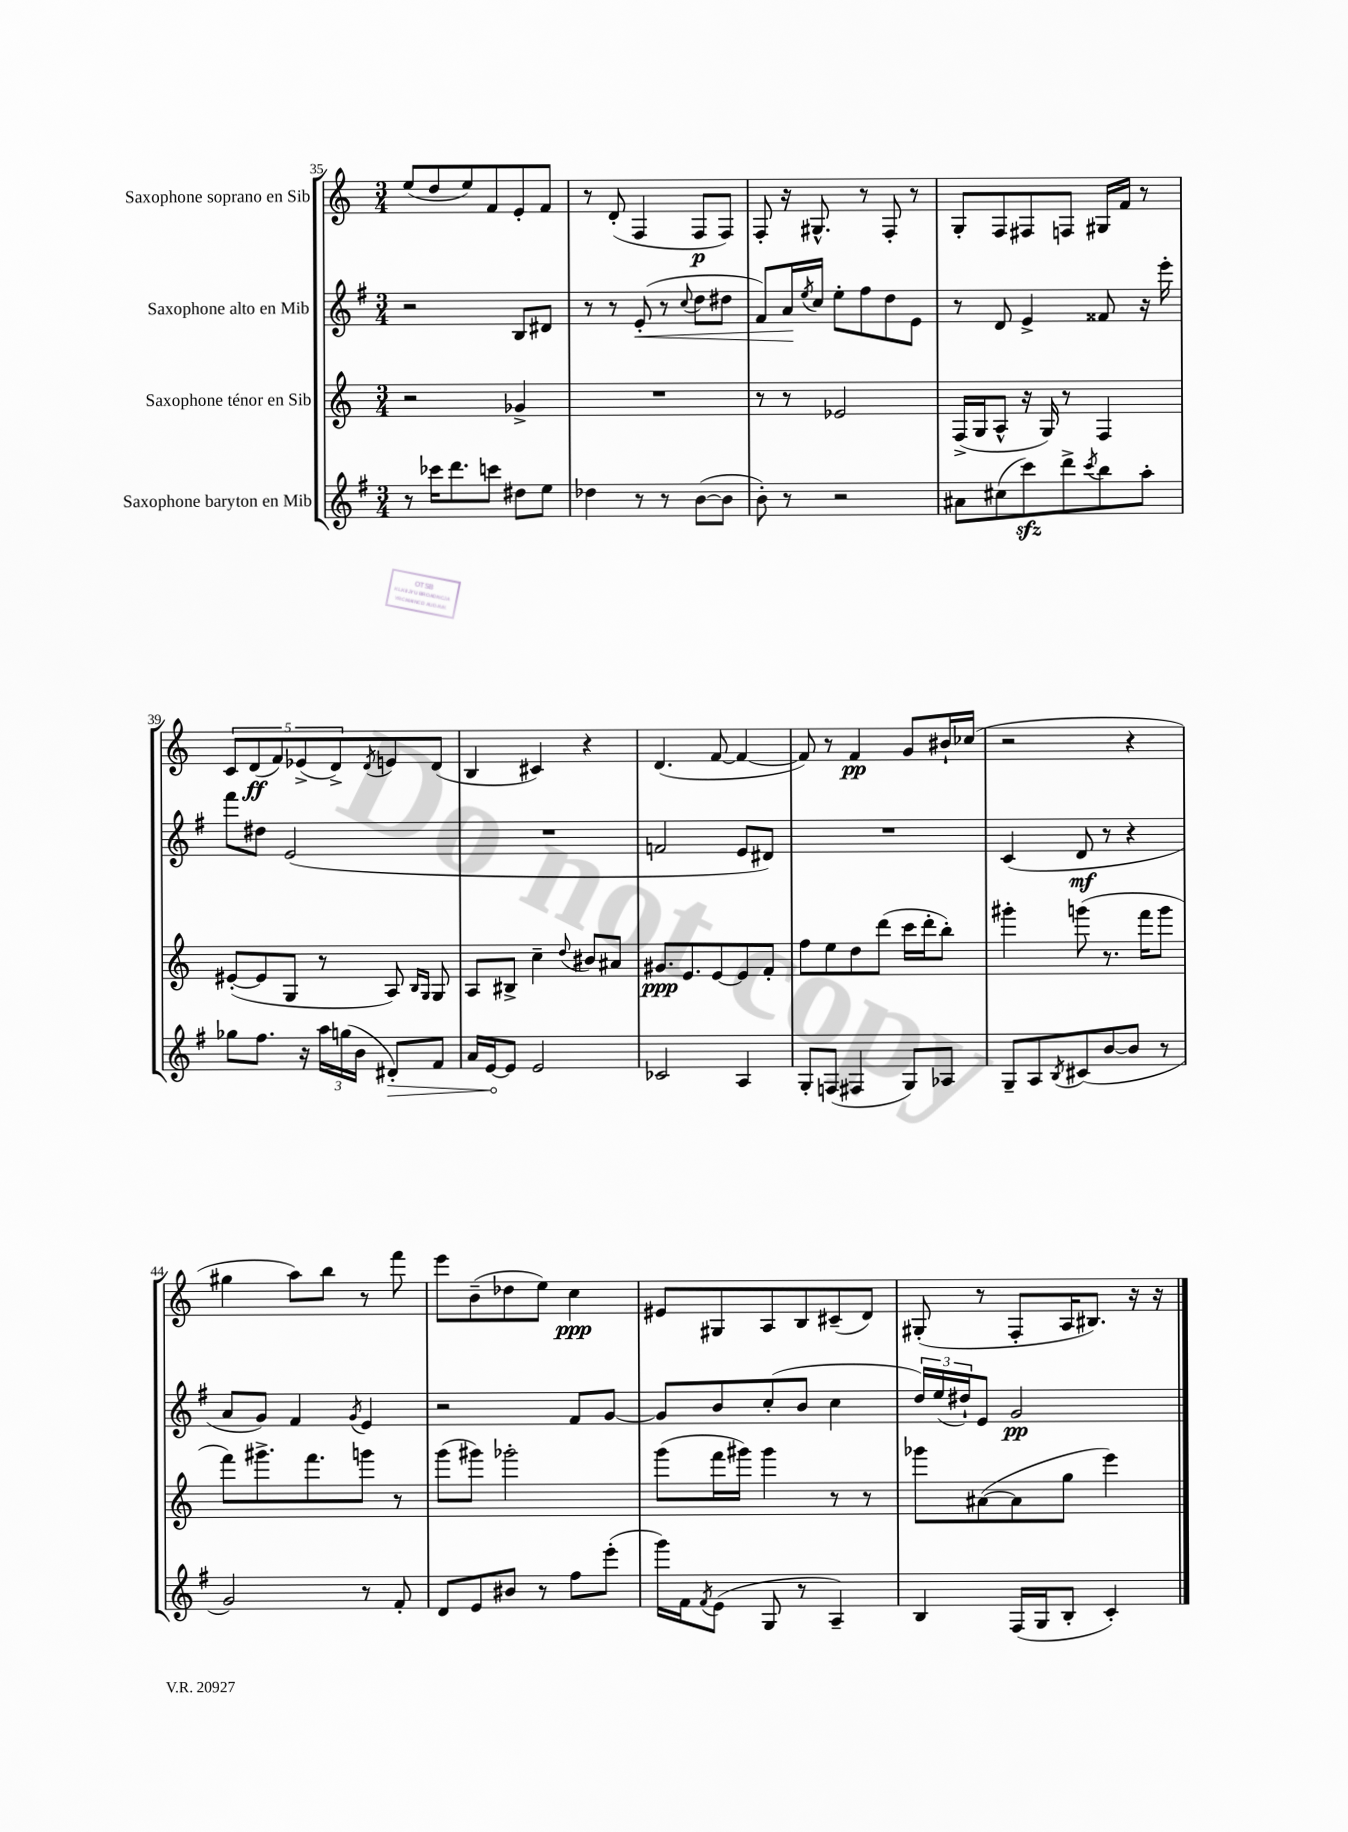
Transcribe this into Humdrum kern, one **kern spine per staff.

**kern	**kern	**kern	**kern
*staff4	*staff3	*staff2	*staff1
*clefG2	*clefG2	*clefG2	*clefG2
*k[f#]	*k[]	*k[f#]	*k[]
*M3/4	*M3/4	*M3/4	*M3/4
8r	2r	2r	(8ee
16ccc-	.	.	8dd
8.ddd	.	.	.
.	.	.	8ee)
8ccc	.	.	8f
8dd#	4g-^	8B	8e'
8ee	.	8d#	8f
=	=	=	=
4dd-	2.r	8r	8r
.	.	8r	(8d'
8r	.	(8e'	4F
8r	.	8r	.
.	.	8qqcc	.
([8b	.	8dd	8F
8b]	.	8dd#	8F)
=	=	=	=
8b')	8r	8f#)	8F'
8r	8r	16a	16r
.	.	8qee	.
.	.	16cc	8.G#^^
2r	2e-	8ee'	.
.	.	8ff#	8r
.	.	8dd	8F'
.	.	8e	8r
=	=	=	=
8a#	(16F^	8r	8G'
.	16G	.	.
(8cc#	8A^^	8d	8F
8ccc)	16r	4e^	8F#
.	16G)	.	.
8ddd^	8r	.	8F
8qccc	.	.	.
8bb	4F	8f##	16G#
.	.	.	16f
8aa'	.	16r	8r
.	.	16eee'	.
=	=	=	=
8gg-	([8e#'	8fff#	10c
.	.	.	(10d
8.ff#	8e#]	8dd#	.
.	.	.	10f)
.	8G	(2e	.
.	.	.	(10e-^
16r	.	.	.
24aa	8r	.	.
.	.	.	10d^)
(24gg	.	.	.
24b	.	.	.
.	.	.	8qd
8d#')	8A)	.	8e
.	16qqB	.	.
.	16qqG	.	.
8f#	8G	.	(8d
=	=	=	=
16a	8A	2.r	4B
[16e	.	.	.
8e]	8B#^	.	.
2e	4cc~	.	4c#)
.	8qqdd	.	.
.	8b#	.	4r
.	8a#	.	.
=	=	=	=
2c-	8.g#	2f	(4.d
.	8.e	.	.
.	[8e	.	[8f
4A	8e]	8e	4f_
.	8f'	8d#)	.
=	=	=	=
8G'	8ff	2.r	8f])
(8F	8ee	.	8r
4F#	8dd	.	4f
.	(8ddd	.	.
8G)	16ccc	.	8g
.	16ddd'	.	.
8A-	8bb')	.	16b#`
.	.	.	(16cc-
=	=	=	=
8G~	4ggg#'	(4c	2r
8A	.	.	.
8qB	.	.	.
(8c#	(8ggg	8d	.
[8b	8.r	8r	.
8b]	.	4r	4r
.	16fff	.	.
8r	8ggg	.	.
=	=	=	=
2g)	8fff)	8a	4gg#
.	8.ggg#^	8g)	.
.	.	4f#	8aa)
.	8.fff	.	.
.	.	.	8bb
.	.	8qg	.
8r	8ggg	4e	8r
8f#'	8r	.	8fff
=	=	=	=
8d	(8ggg	2r	8eee
8e	8ggg#)	.	(8b~
8b#	2ggg-'	.	8dd-
8r	.	.	8ee)
8ff#	.	8f#	4cc
(8eee'	.	[8g	.
=	=	=	=
16ggg)	(8ggg	8g]	8e#
16f#	.	.	.
8qf#	.	.	.
(8e	16fff	8b	8G#
.	16ggg#)	.	.
8G	4ggg#	(8cc'	8A
8r	.	8b	8B
4A~)	8r	4cc	(8c#~
.	8r	.	8d)
=	=	=	=
4B	8ggg-	24dd)	(8G#'
.	.	(24ee	.
.	.	24dd#`)	.
.	([8a#	8e	8r
(16F#	8a#]	2g	8F'
16G	.	.	.
8B'	8gg	.	16A
.	.	.	8.B#)
4c')	4eee)	.	.
.	.	.	16r
.	.	.	16r
==	==	==	==
*-	*-	*-	*-
